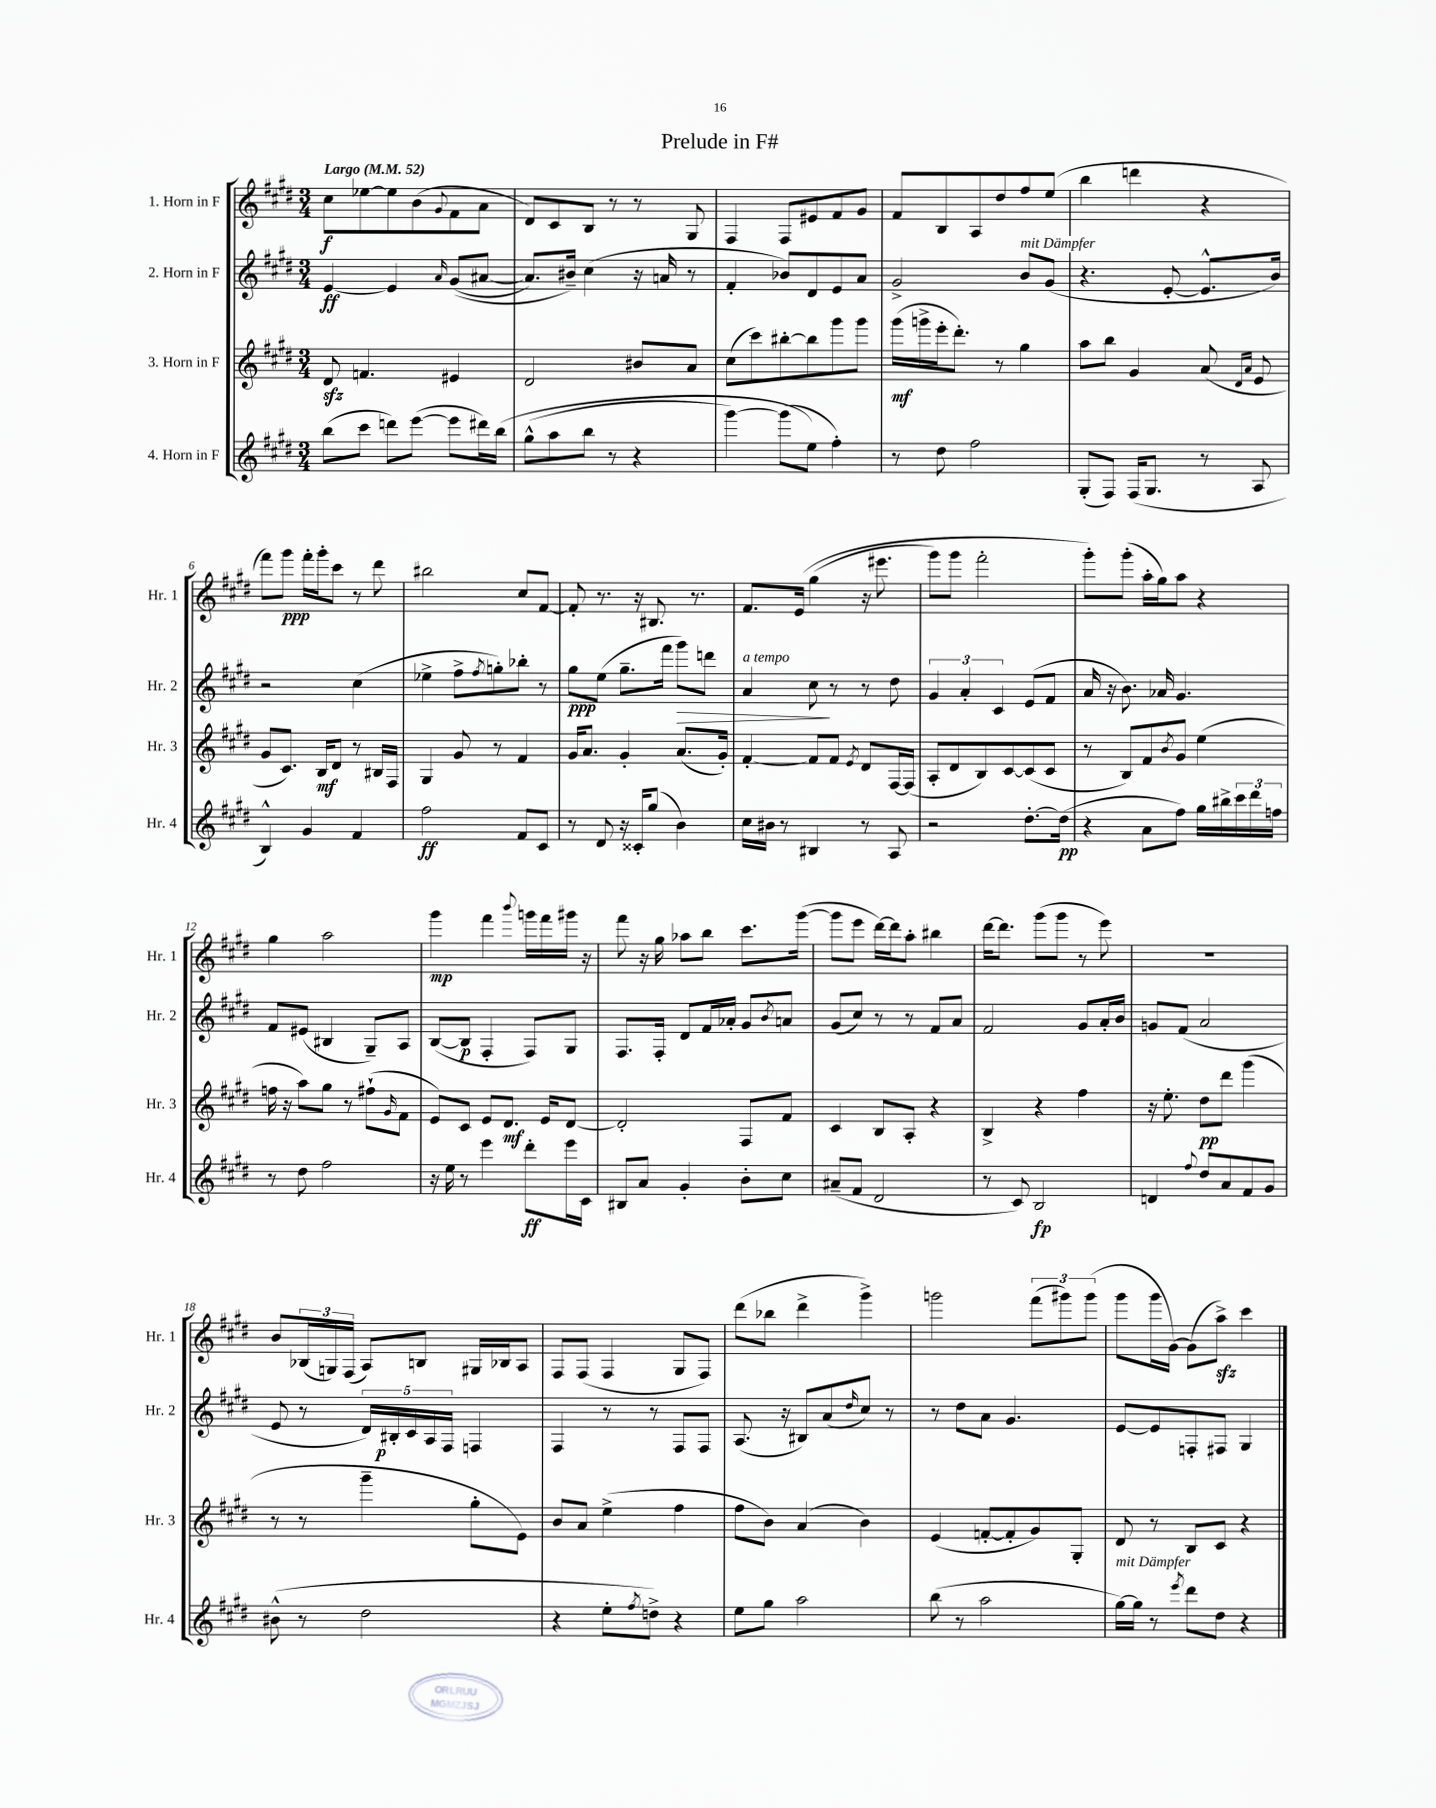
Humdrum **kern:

**kern	**kern	**kern	**kern
*staff4	*staff3	*staff2	*staff1
*clefG2	*clefG2	*clefG2	*clefG2
*k[f#c#g#d#]	*k[f#c#g#d#]	*k[f#c#g#d#]	*k[f#c#g#d#]
*M3/4	*M3/4	*M3/4	*M3/4
*MM52	*MM52	*MM52	*MM52
(8bb	8d#	[4e	8cc#
8ccc#	4.f	.	[8ee-
8ddd)	.	4e]	8ee-]
([8eee	.	.	(8b
.	.	16qqa	8qqg#
8eee]	4e#	&((8g#	8f#
16ddd#)	.	[8a#	8a
&(16bb	.	.	.
=	=	=	=
(8gg#^^	2d#	8.a#])	8d#)
8aa	.	.	8c#
.	.	16b#~&)	.
8bb	.	(4cc#	8B
8r	.	.	8r
4r	8b#	16r	8r
.	.	16a	.
.	8a	8r	8G#
=	=	=	=
[4ggg#)	(8cc#	4f#'	4F#
.	8ccc#)	.	.
(8ggg#]	[8bb#'	8b-)	8F#
8ee&)	8bb#]	8d#	8e#
4ff#')	8ggg#	8e	8f#
.	8ggg#	8a	8g#
=	=	=	=
8r	(16ggg#	2g#^	8f#
.	16ggg^	.	.
8dd#	16eee'	.	8B
.	8.ddd#')	.	.
2ff#	.	.	8A
.	8r	.	8dd#
.	4gg#	8b	8ff#
.	.	(8g#	(8ee
=	=	=	=
(8G#'	8aa	4.r	4bb
8F#)	8bb	.	.
(16F#	4g#	.	4ddd
8.G#	.	.	.
.	.	[8e'	.
8r	(8a	8.e^^]	4r
.	16qqd#	.	.
.	16qqa	.	.
8A	8e	.	.
.	.	16b)	.
=	=	=	=
4B^^)	8g#	2r	8fff#)
.	8.c#)	.	8ggg#
4g#	.	.	16fff#'
.	16B	.	16ggg#'
.	8d#	.	8ccc#
4f#	8r	(4cc#	8r
.	16B#	.	8ddd#
.	16F#	.	.
=	=	=	=
2ff#	4G#	4ee-^	2bb#
.	8g#	8ff#^	.
.	.	8qff#	.
.	8r	8gg')	.
8f#	4f#	8bb-'	8cc#
8c#	.	8r	[8f#
=	=	=	=
8r	16g#	8gg#	8f#']
.	8.a	.	.
8d#	.	(8ee	8.r
16r	4g#'	8.gg#~	.
16c##'	.	.	16r
(8gg#	.	.	8.B#
.	.	16fff#	.
4b)	(8.a	8ggg#)	.
.	.	.	8.r
.	.	8ddd	.
.	16g#')	.	.
=	=	=	=
16cc#	[4f#'	4a	8.f#
16b#	.	.	.
8r	.	.	.
.	.	.	&(16e
4B#	8f#]	8cc#	(4gg#
.	8f#	8r	.
.	8qe	.	.
8r	8d#	8r	16r
.	.	.	8.eee#
8A	[16F#	8dd#	.
.	(16F#]	.	.
=	=	=	=
2r	8A'	6g#	8ggg#)
.	8d#	.	8ggg#
.	.	6a'	.
.	8B)	.	2fff#'
.	.	6c#	.
.	[8c#	.	.
[8.dd#'	(8c#]	(8e	.
.	8c#	8f#	.
(16dd#]	.	.	.
=	=	=	=
4r	8r	16a	8ggg#'&)
.	.	16r	.
.	8B)	8.b)	(8ggg#'
8a	8f#	.	16aa'
.	.	16a-	16gg#)
.	8qb	.	.
8ff#)	8g#	4.g#	8aa
16gg#	(4ee	.	4r
16bb#^	.	.	.
24ccc#	.	.	.
24ddd#	.	.	.
24ff	.	.	.
=	=	=	=
8r	16ff	8f#	4gg#
.	16r	.	.
8dd#	8aa)	(8e#	.
2ff#	8gg#	4B#	2aa
.	8r	.	.
.	(8ff#`	8G#~)	.
.	16qqg#	.	.
.	8f#	8A	.
=	=	=	=
16r	8e)	([8B	4ggg#
16ee	.	.	.
8r	8c#	8B]	.
4eee	8e	4F#'	4fff#
.	8.d#	.	.
.	.	.	8qqbbb
8ddd#'	.	8F#)	16ggg
.	16e	.	16fff#
16eee	[8d#	8G#	16ggg#
16c#	.	.	16r
=	=	=	=
8B#	2d#']	8.F#	8fff#
8a	.	.	16r
.	.	16F#'	16gg#
4g#'	.	8d#	8aa-
.	.	16f#	8bb
.	.	16a-'	.
8b'	8F#	8g#	8.ccc#
.	.	8qb	.
8cc#	8f#	8a	.
.	.	.	([16ggg#
=	=	=	=
(8a#~	4c#	(8g#	8ggg#]
8f#	.	8cc#)	8eee
2d#	8B	8r	[16ddd#)
.	.	.	16ddd#]
.	8A'	8r	8aa'
.	4r	8f#	4bb#
.	.	8a	.
=	=	=	=
8r	4B^	2f#	[16ddd#
.	.	.	8.ddd#]
8c#)	.	.	.
2B	4r	.	(8ggg#
.	.	.	8ggg#
.	4ff#	8g#	8r
.	.	16a'	8eee)
.	.	16b	.
=	=	=	=
4d	16r	8g	2.r
.	8.ee'	.	.
.	.	(8f#	.
8qqff#	.	.	.
8dd#	8dd#	2a	.
8a	8ddd#	.	.
8f#	(4ggg#	.	.
8g#	.	.	.
=	=	=	=
(8b#^^	8r	8e	8b
8r	8r	8r	(24B-
.	.	.	24G)
.	.	.	(24F#
2dd#	4ggg#~	20d#)	8A)
.	.	20B#'	.
.	.	20c#	.
.	.	.	8B
.	.	20A	.
.	.	20F#	.
.	8gg#'	4F	16G#
.	.	.	16B-
.	8e)	.	8A
=	=	=	=
4r	8b	4F#	8F#
.	8a	.	(8F#
8ee'	(4ee^	8r	4F#
8qff#	.	.	.
8dd^)	.	8r	.
4r	4ff#	8F#	8G#
.	.	8F#	8F#)
=	=	=	=
8ee	8ff#	(8.A	(8ddd#
8gg#	8b)	.	8bb-
.	.	16r	.
2aa	(4a	8B#)	4ddd#^
.	.	(8a	.
.	.	16qqdd#	.
.	4b)	8cc#)	4ggg#^)
.	.	8r	.
=	=	=	=
(8bb	(4e	8r	2ggg
8r	.	8dd#	.
2aa	[8f'	8a	.
.	8f']	4.g#	.
.	8g#)	.	(12fff#
.	.	.	12ggg#)
.	8G#'	.	.
.	.	.	(12ggg#
=	=	=	=
[16gg#)	8d#	[8e	8ggg#
16gg#]	.	.	.
8r	8r	8e]	16ggg#
.	.	.	[16g#)
8qeee	.	.	.
8ddd#	8B	8F'	(8g#]
8dd#	8c#	8F#	8aa^)
4r	4r	4G#	4ccc#
==	==	==	==
*-	*-	*-	*-
